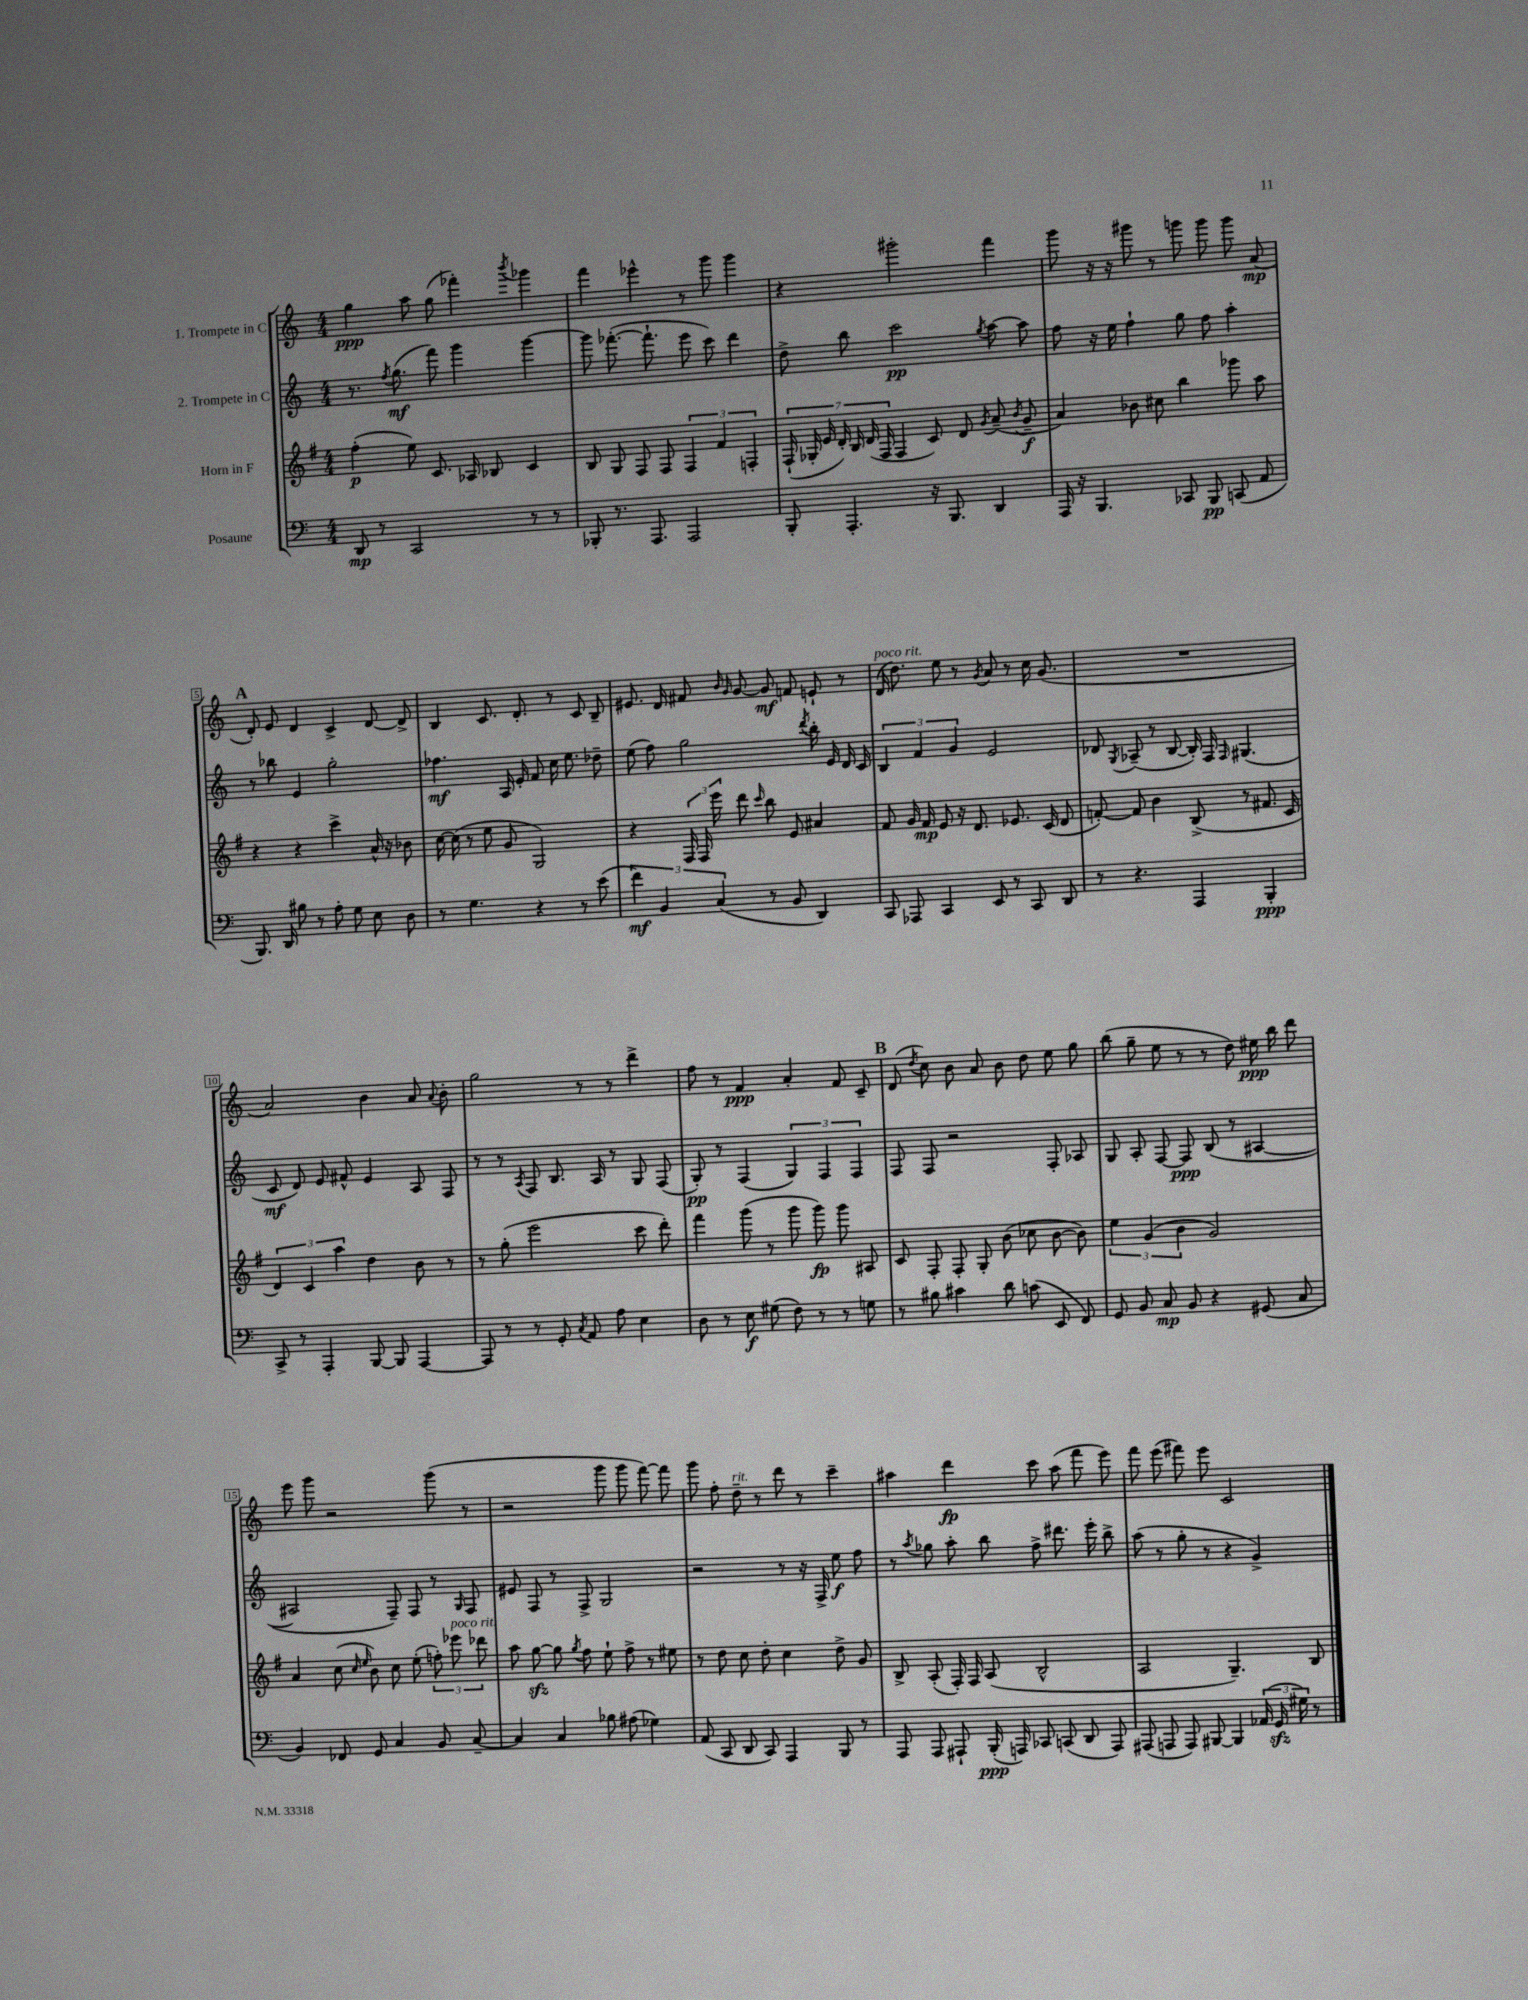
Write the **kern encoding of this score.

**kern	**kern	**kern	**kern
*staff4	*staff3	*staff2	*staff1
*clefF4	*clefG2	*clefG2	*clefG2
*k[]	*k[f#]	*k[]	*k[]
*M4/4	*M4/4	*M4/4	*M4/4
8DD	(4ff#'	8.r	4gg
8r	.	.	.
.	.	8qff	.
.	.	(8.gg	.
2CC	8ee)	.	8aa
.	8.c	8fff)	(8gg
.	.	4ggg	4fff-')
.	16A-	.	.
.	8B-	.	.
.	.	.	8qbbb
8r	4c	[4ggg	4ggg-
8r	.	.	.
=	=	=	=
8BBB-'	8B	8ggg]	4fff
8.r	8G	([8.fff-'	.
.	8F#	.	4eee-^^
8.AAA	.	8.fff-`]	.
.	8F#	.	.
2AAA	6F#	8eee	8r
.	.	8ccc)	8ggg
.	6f#	.	.
.	.	4ddd	4ggg
.	6F'	.	.
=	=	=	=
8BBB'	(28F#`	8dd^	4r
.	28G-'	.	.
.	28e	.	.
.	28d')	.	.
4.AAA'	.	8bb	.
.	28B	.	.
.	(28d	.	.
.	28F#	.	.
.	4F#	2ccc	2ggg#'
16r	8c)	.	.
8.BBB	.	.	.
.	8d	.	.
.	8qg	8qgg	.
4DD	(8a~	[8aa	4fff
.	8qb	.	.
.	8g~	8aa]	.
=	=	=	=
16AAA	4a)	8ff	8ggg
16r	.	.	.
4.BBB	.	16r	16r
.	.	16ee	16r
.	8b-	4ff`	8ggg#
.	8cc#	.	8r
8CC-	4bb	8gg	8ggg
8BBB	.	8ff	8ggg
(8CC	8ggg-	4aa'	8ggg
8AA	8aa	.	(8a
=	=	=	=
8.BBB)	4r	8r	8d')
.	.	8bb-	8e
16DD	.	.	.
8B#	4r	4e	4d
8r	.	.	.
8A'	4ccc^	2gg'	4c^
8G	.	.	.
8E	16a^^	.	[8d
.	16r	.	.
8D	8b-	.	8d^]
=	=	=	=
8r	[16cc	4.ff-	4B
.	(16cc]	.	.
4.G	8r	.	.
.	8ee	.	8.c
.	8g	16A	.
.	.	16e'	8.d'
4r	2G)	8f	.
.	.	16cc	8r
.	.	8.ee	.
8r	.	.	8c
(8e	.	8dd-~	8B~
=	=	=	=
6f)	4r	(8ee	8.e#
.	.	8ff)	.
6BB	.	.	.
.	.	.	16d
.	24F#	2gg	8f#
.	24F#	.	.
(6C	24eee	.	.
.	.	.	16qqb
.	.	.	16qqg
.	8ddd	.	[8g
.	16qqccc	.	.
8r	8bb	.	8g]
8BB	8e	.	8f
.	.	8qddd	.
4DD)	4a#	16bb'	8e`
.	.	16e	.
.	.	16d	8r
.	.	16c	.
=	=	=	=
8CC	8f#	6B	(16d
.	.	.	8.dd)
8AAA-	16g	.	.
.	.	6f	.
.	16f#	.	.
4CC	8e	.	8ee
.	.	6g	.
.	16r	.	8r
.	8.d	.	.
.	.	.	8qg
8EE	.	2e	8a
8r	8.e-	.	8r
8CC	.	.	16cc
.	(16c	.	(8.g
8DD	8d	.	.
=	=	=	=
8r	[8f')	8d-	1r
.	.	8qG	.
4.r	8f]	(8A-~	.
.	4b	8r	.
.	.	[8B	.
4AAA	(8B^	16B'])	.
.	.	16F	.
.	.	16qqF	.
.	8r	(4.G#	.
4BBB'	8.f#	.	.
.	16c	.	.
=	=	=	=
8CC^	6d)	8c	2a)
8r	.	8d)	.
.	6c	.	.
4AAA'	.	8e	.
.	6aa	.	.
.	.	8f#^^	.
[8BBB	4dd	4e	4b
8BBB]	.	.	.
[4AAA	8b	8A	8a
.	.	.	8qqa
.	8r	8F	8b'
=	=	=	=
8AAA]	8r	8r	2gg
8r	(8gg'	8r	.
.	.	8qA	.
8r	2eee	8F	.
8GG'	.	8.B	.
8qC	.	.	.
8AA	.	.	8r
.	.	16A	.
8A	.	8r	8r
4E	8ccc	8G	4ddd^
.	8ddd')	(8F	.
=	=	=	=
8D	4fff#	8G')	8ff
8r	.	8r	8r
8E	(8ggg	(4F	4f
(8G#	8r	.	.
8F)	8ggg	6G)	4a'
8r	8ggg)	.	.
.	.	6F	.
8r	8ggg	.	8f
.	.	6F	.
8G	8A#	.	8c~
=	=	=	=
8r	8c	8F	(8d
.	.	.	8qdd
8B#	8F#'	8F	8cc)
4c#	8F#'	2r	8b
.	8G'	.	8a
8d	(8b	.	8b
(8c	8cc-	.	8dd
8EE	[8b	8F'	8ee
8FF)	8b])	8A-	8gg
=	=	=	=
8GG	6ee	8G	(8bb
8BB	.	8A'	8gg~
.	(6g	.	.
8C	.	[8F	8ee
.	6b	.	.
8BB	.	8F]	8r
4r	2g)	(8B	8r
.	.	8r	8dd)
(8GG#	.	[4A#	16ee#
.	.	.	16bb
8C	.	.	8ddd
=	=	=	=
4BB)	4a	2A#]	8eee
.	.	.	8ggg
8FF-	(8cc	.	2r
.	16qqcc	.	.
.	16qqee	.	.
8GG	8b)	.	.
4C	8cc	8F~)	.
.	(8ee'	8F	.
8BB	12ff')	8r	(8ggg
.	12eee-	.	.
.	.	16qqG	.
[8C~	.	8F	8r
.	12ddd-	.	.
=	=	=	=
4C]	8aa	8e#	2r
.	[8gg	8F	.
4C	8gg]	8r	.
.	8qgg	.	.
.	8ff#	8F^	.
8B-	8ee`	2G	8ggg
(8A#	8ff#^	.	8ggg
4G-)	8r	.	[8fff)
.	8ee#	.	8fff]
=	=	=	=
(8AA	8r	2r	8ggg
8CC	8dd	.	8ff'
8DD	8cc	.	8dd~
8CC)	8dd'	.	8r
4AAA	4cc	8r	8ddd
.	.	16r	8r
.	.	16F^	.
8BBB	8dd^	8ee	4ccc~
8r	8g	8ff	.
=	=	=	=
8AAA	8B^	8r	4aa#
.	.	8qaa	.
8AAA	(8A'	8gg-	.
8AAA#`	16F#')	8aa'	4ddd
.	16F#	.	.
(16BBB'	(8A	8bb	.
16AAA)	.	.	.
8CC-	2B^^	8ff^	8ccc
(8CC	.	8.ddd#	(8aa#
8DD	.	.	8fff
.	.	16eee'	.
8AAA)	.	8bb^	8eee)
=	=	=	=
(8AAA#	2A	(8aa	8fff
8AAA	.	8r	(8eee
8AAA)	.	8gg'	8fff#)
[8BBB#	.	8r	8eee
4BBB#]	4.G~)	4r	2c
(24AA-	.	4g^)	.
24GG	.	.	.
24G#)	.	.	.
8r	8B	.	.
==	==	==	==
*-	*-	*-	*-
